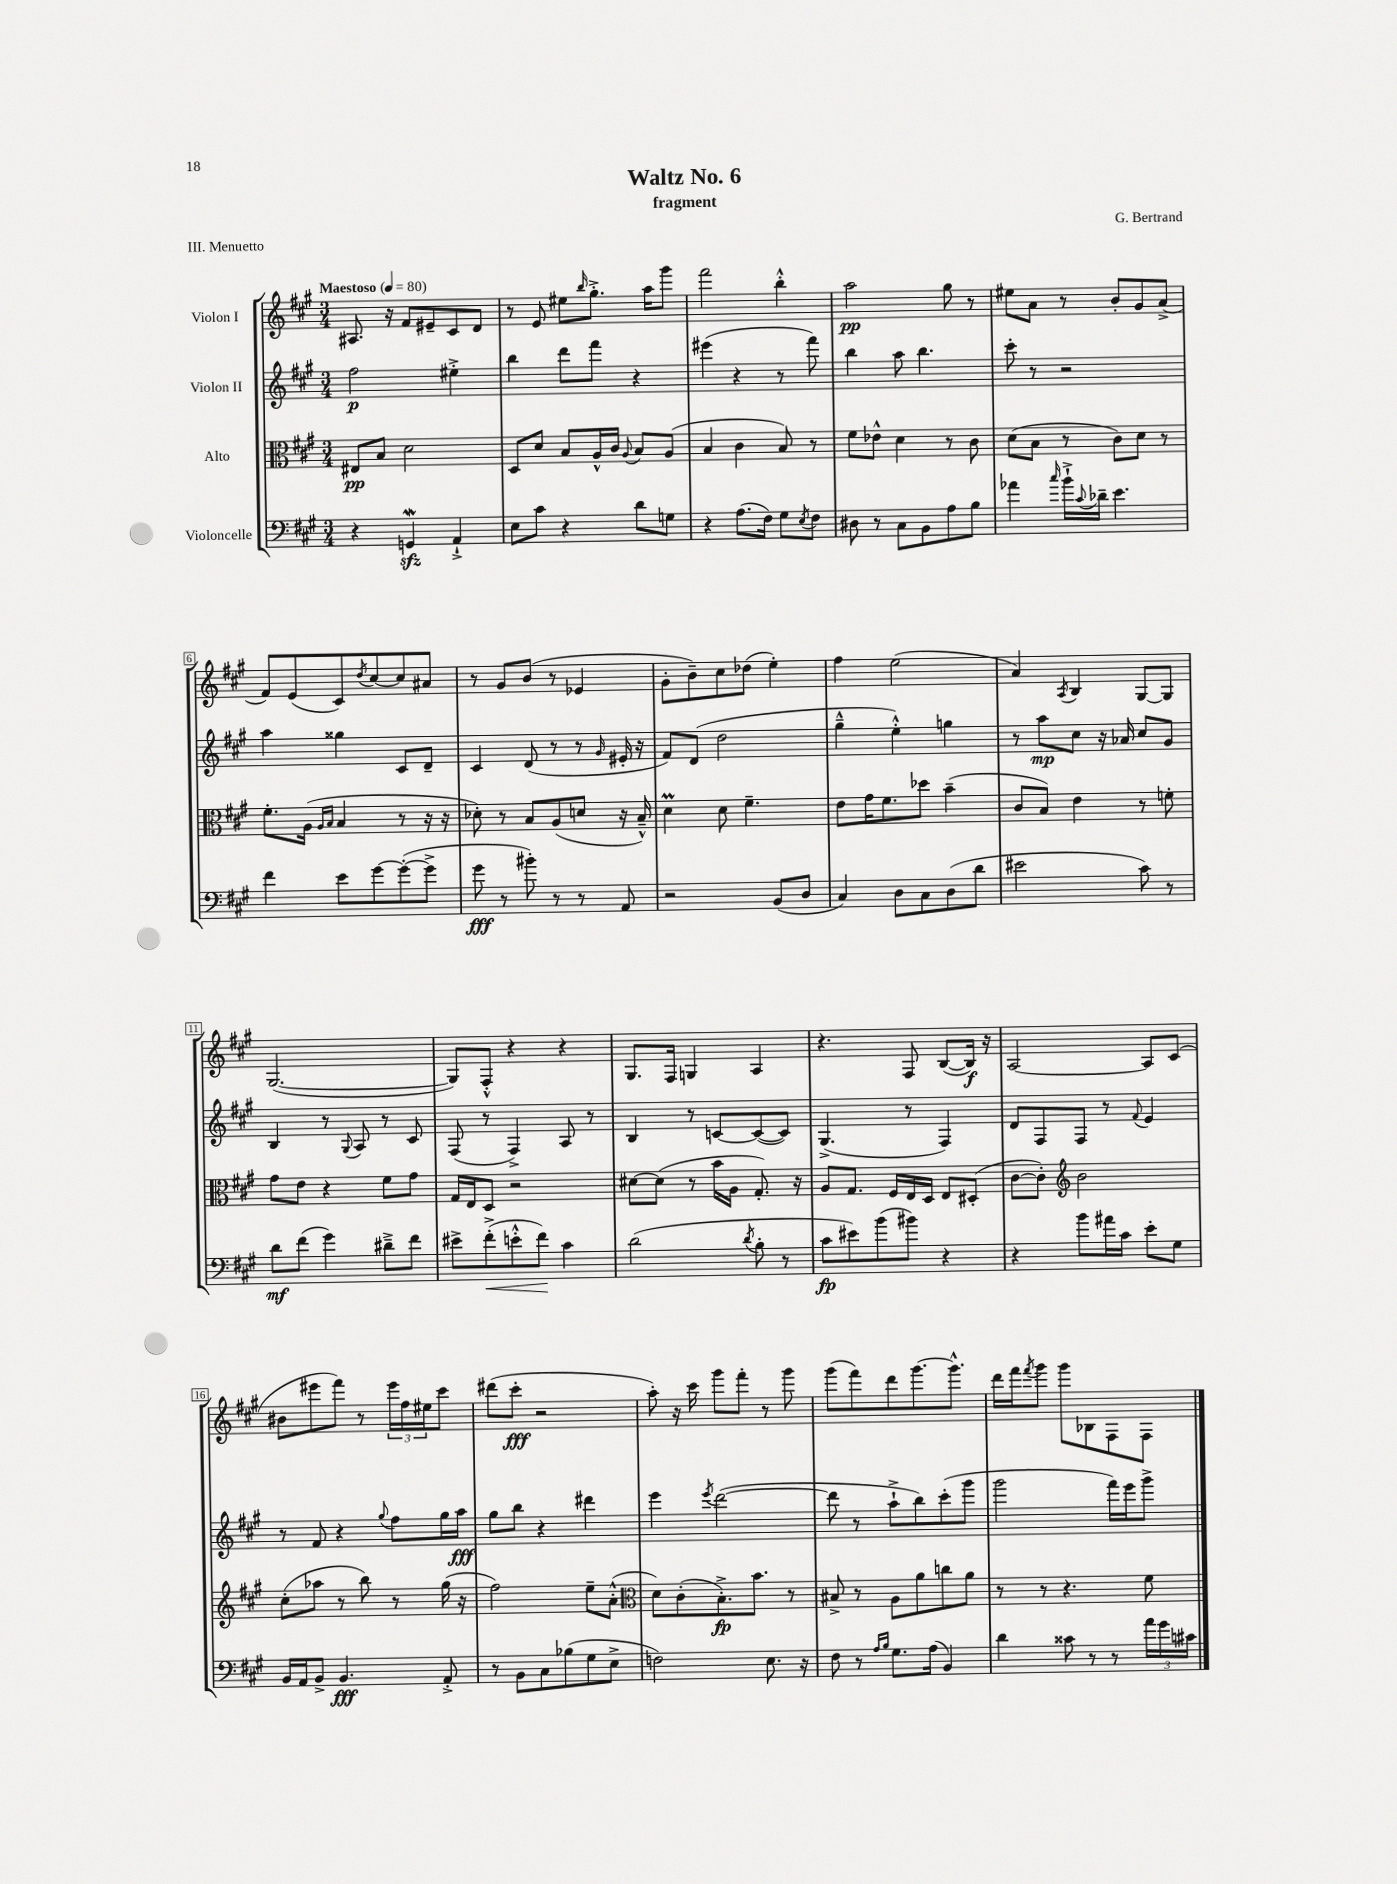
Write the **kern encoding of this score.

**kern	**kern	**kern	**kern
*staff4	*staff3	*staff2	*staff1
*clefF4	*clefC3	*clefG2	*clefG2
*k[f#c#g#]	*k[f#c#g#]	*k[f#c#g#]	*k[f#c#g#]
*M3/4	*M3/4	*M3/4	*M3/4
*MM80	*MM80	*MM80	*MM80
4r	8E#	2ff#	8.A#
.	8B	.	.
.	.	.	16r
4GG	2d	.	8f#
.	.	.	8e#~
4AA`^	.	4ee#'^	8c#
.	.	.	8d
=	=	=	=
8E	8D	4bb	8r
8c#	8d	.	8e
4r	8B	8ddd	8ee#
.	.	.	16qqbb
.	16A^^	8fff#	8.gg#'^
.	16c#	.	.
.	8qqA	.	.
8d	8B	4r	.
.	.	.	16aa
8G	(8A	.	8ggg#
=	=	=	=
4r	4B	(4eee#	2fff#
(8.A	4c#	4r	.
16F#)	.	.	.
8G#	8B)	8r	4bb'^^
8qE	.	.	.
8F#	8r	8fff#)	.
=	=	=	=
8D#	8f#	4bb	2aa
8r	8e-^^	.	.
8C#	4d	8aa	.
8BB	.	4.bb	.
8A	8r	.	8gg#
8B	8c#	.	8r
=	=	=	=
4a-	(8d	8ccc#'	8ee#
.	8B	8r	8a
16qqcc#	.	.	.
16b`^	8r	2r	8r
8qqc#	.	.	.
16d-~	.	.	.
4.e	8c#)	.	8b'
.	8d	.	8g#
.	8r	.	(8a^
=	=	=	=
4f#	8.f#'	4aa	8f#)
.	.	.	(8e
.	(16A	.	.
.	16qqA	.	.
.	16qqB	.	.
8e	4B	4gg##	8c#)
.	.	.	8qdd
[8g#	.	.	[8cc#
(8g#'_	8r	8c#	8cc#]
8g#^]	16r	8d~	8a#
.	16r	.	.
=	=	=	=
8g#	8d-')	4c#	8r
8r	8r	.	8g#
8b#')	8B	(8d	(8b
8r	(8A	8r	8r
8r	8d	8r	4e-
.	.	16qqg#	.
8AA	16r	16e#'	.
.	16B~^^)	16r	.
=	=	=	=
2r	4d	8f#)	8g#'
.	.	(8d	8b~)
.	8d	2dd	8cc#
.	4.f#~	.	(8dd-
(8BB	.	.	4ee')
8D	.	.	.
=	=	=	=
4C#)	8e	4gg#~^^	4ff#
.	16g#	.	.
.	8.f#	.	.
8D	.	4ee'^^)	(2ee
8C#	8dd-	.	.
(8D	(4b~	4gg	.
8d	.	.	.
=	=	=	=
2e#	8c#	8r	4a)
.	8B)	8aa	.
.	.	.	8qA
.	4e	8cc#	4B
.	.	16r	.
.	.	16a-	.
8c#)	8r	8cc#	[8G#
8r	8f'	8g#	8G#]
=	=	=	=
8d	8g#	4B	([2.G#
(8f#	8e	.	.
4g#)	4r	8r	.
.	.	8qqG#	.
.	.	8A	.
8d#~^	8f#	8r	.
8f#	8g#	8c#	.
=	=	=	=
8e#^	16G#	(8F#	8G#])
.	16E	.	.
(8f#'^	8D	8r	8F#'^^
8e'^^	2r	4F#^)	4r
8f#)	.	.	.
4c#	.	8A	4r
.	.	8r	.
=	=	=	=
(2d	[8d#	4B	8.G#
.	(8d#]	.	.
.	.	.	16F#
.	8r	8r	4G
.	16b	[8c	.
.	16A	.	.
8qd	.	.	.
8B'	8.G#')	(8c_	4A
8r	.	8c])	.
.	16r	.	.
=	=	=	=
8c#	8A	(4.G#^	4.r
8e#)	8.G#	.	.
(8b	.	.	.
.	16F#	.	.
8b#)	16E	8r	8F#
.	16D	.	.
4r	8E	4F#)	([8B
.	(8D#'	.	16B])
.	.	.	16r
=	=	=	=
4r	[8c#	8d	[2A
.	8c#'])	8F#	.
*	*clefG2	*	*
8b	2b	8F#	.
16a#	.	8r	.
16c#	.	.	.
.	.	8qqf#	.
8e'	.	4e	8A]
8G#	.	.	(8c#
=	=	=	=
16BB	(8cc#'	8r	8b#
16AA	.	.	.
8BB^	8aa-	8f#	8eee#
4.BB	8r	4r	8fff#)
.	8bb)	.	8r
.	.	8qqgg#	.
.	8r	8ff#	24eee#
.	.	.	24ff#
.	.	.	24ee#
8AA'^	(16gg#	16gg#	8ccc#
.	16r	16aa	.
=	=	=	=
8r	2ff#)	8gg#	(8ddd#
8BB	.	8bb	8ccc#'
8C#	.	4r	2r
(8B-	.	.	.
8G#	8ee~	4ddd#	.
8E^	(8a'^^	.	.
=	=	=	=
*	*clefC3	*	*
2F)	8d)	4eee	8aa')
.	(8c#'	.	16r
.	.	.	16ccc#
.	.	8qeee	.
.	8.B'^)	([2ddd	8ggg#
.	.	.	8fff#'
.	8.b	.	.
8.E	.	.	8r
.	8r	.	8ggg#
16r	.	.	.
=	=	=	=
8F#	8B#^	8ddd]	(8ggg#
8r	8r	8r	8fff#)
16qqA	.	.	.
16qqB	.	.	.
8.G#	8A	8aa`^	8ddd
.	8a	8bb)	[8.ggg#
(16A	.	.	.
4BB)	8cc	(8ccc#'	.
.	.	.	8.ggg#^^]
.	8a	8ggg#	.
=	=	=	=
4d	8r	2ggg#	16ddd
.	.	.	16fff#
.	.	.	8qfff#
.	8r	.	8ggg#
8c##	4.r	.	8ggg#
8r	.	.	8B-
8r	.	16fff#)	8F#
.	.	16eee	.
24a	8f#	8ggg#^	8F#
24g#	.	.	.
24c#	.	.	.
==	==	==	==
*-	*-	*-	*-
